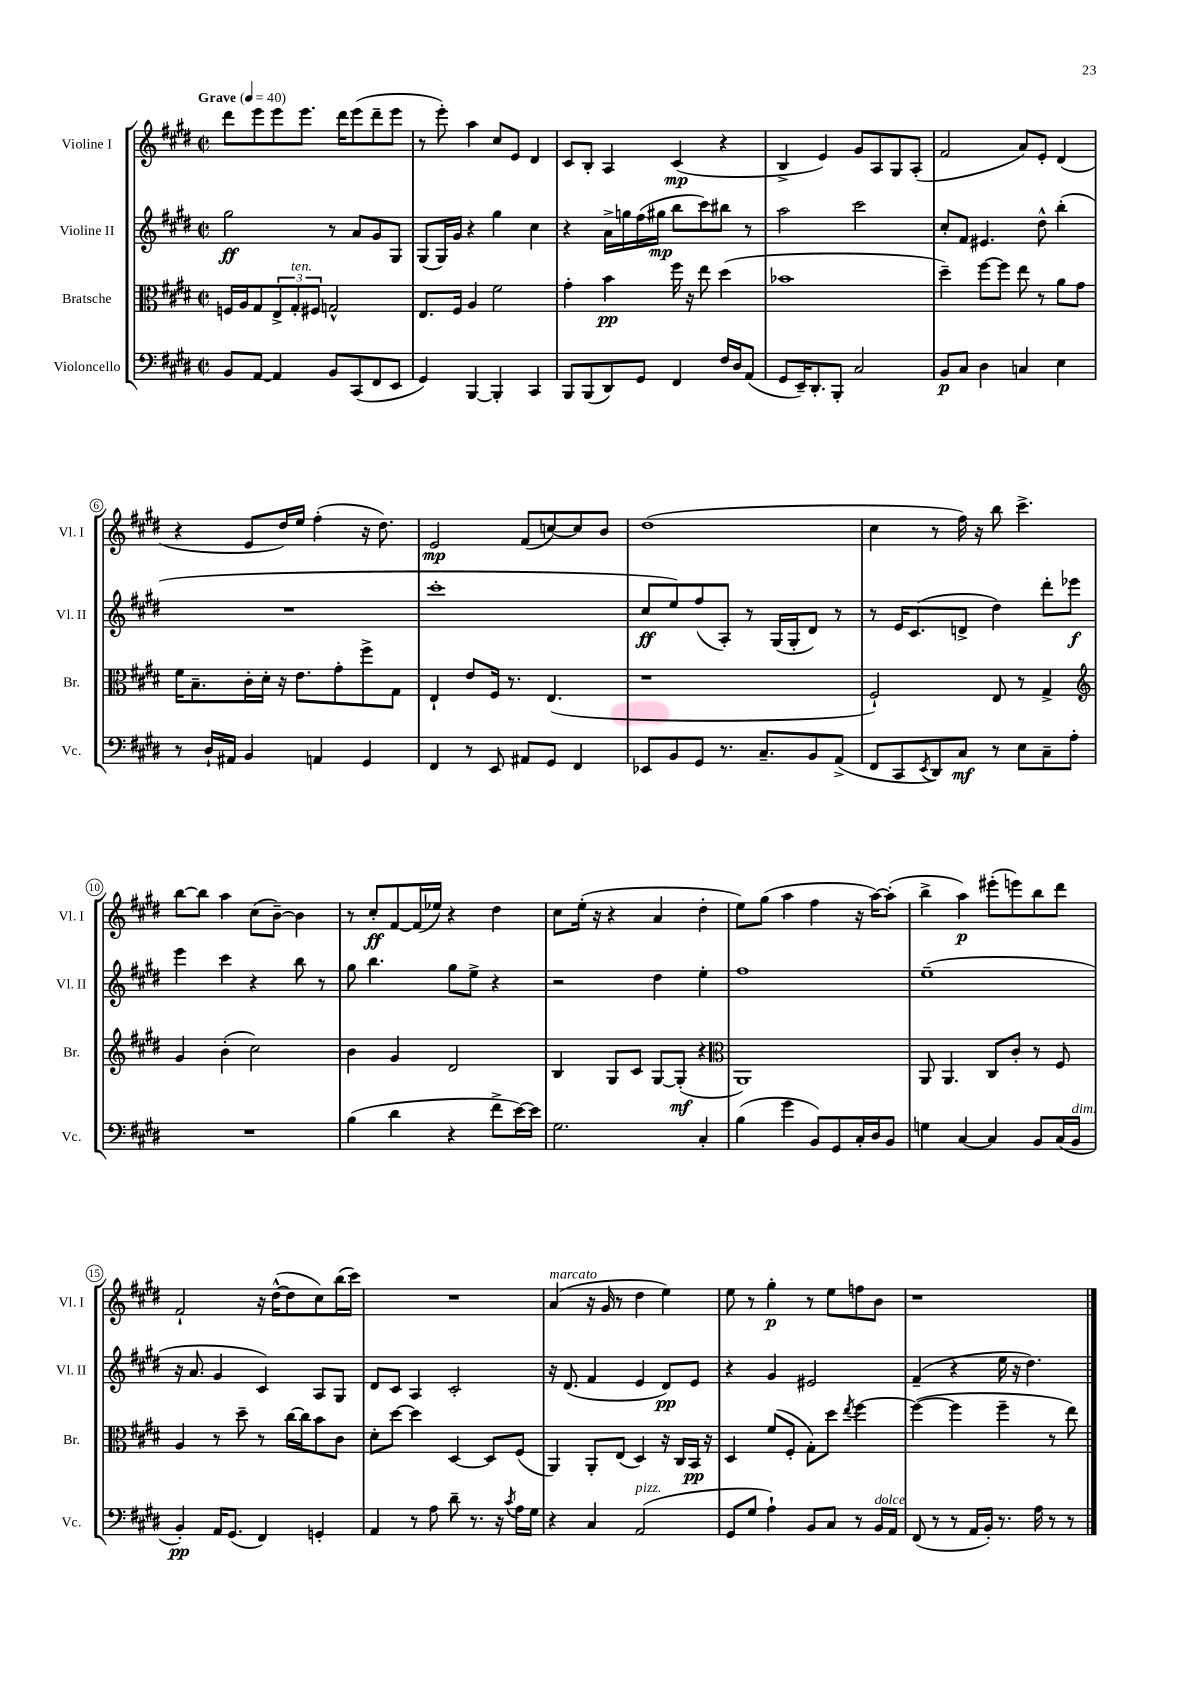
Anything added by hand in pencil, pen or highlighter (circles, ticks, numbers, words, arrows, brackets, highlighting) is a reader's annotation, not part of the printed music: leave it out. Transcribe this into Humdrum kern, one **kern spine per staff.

**kern	**kern	**kern	**kern
*staff4	*staff3	*staff2	*staff1
*clefF4	*clefC3	*clefG2	*clefG2
*k[f#c#g#d#]	*k[f#c#g#d#]	*k[f#c#g#d#]	*k[f#c#g#d#]
*M2/2	*M2/2	*M2/2	*M2/2
*met(c|)	*met(c|)	*met(c|)	*met(c|)
*MM40	*MM40	*MM40	*MM40
8BB	16F	2gg#	8ddd#
.	16A	.	.
[8AA	8G#	.	8eee
4AA]	12E^	.	8eee
.	12G#'	.	.
.	.	.	8.eee
.	12F#	.	.
8BB	2G^^	8r	.
.	.	.	16ddd#
(8CC#	.	8a	(8eee
8FF#	.	8g#	8ddd#~
8EE	.	8G#	8eee
=	=	=	=
4GG#)	8.E	(8G#	8r
.	.	16G#)	8eee')
.	16F#	16g#	.
[4BBB	4A	4r	4aa
4BBB']	2f#	4gg#	8cc#
.	.	.	8e
4CC#	.	4cc#	4d#
=	=	=	=
8BBB	4g#'	4r	8c#
(8BBB	.	.	8B'
8DD#)	4b	16a^	4A
.	.	16gg	.
8GG#	.	(16ff#	.
.	.	16gg#	.
4FF#	16ff#	8bb	(4c#
.	16r	.	.
.	8ee	8ccc#)	.
16F#	(4dd#	8bb#	4r
16D#	.	.	.
(8AA	.	8r	.
=	=	=	=
8GG#	1b-	2aa	4B^
16EE~)	.	.	.
8.DD#'	.	.	.
.	.	.	4e)
8BBB'	.	.	.
2C#	.	2ccc#	8g#
.	.	.	8A
.	.	.	8G#
.	.	.	(8A'
=	=	=	=
8BB	4dd#~)	8cc#'	2f#
8C#	.	8f#	.
4D#	[8ff#	4.e#	.
.	8ff#]	.	.
4C	8ee	.	8a)
.	8r	8dd#^^	8e'
4E	8a	(4bb'	(4d#
.	8g#	.	.
=	=	=	=
8r	16f#	1r	4r
.	8.B~	.	.
16D#`	.	.	.
16AA#	.	.	.
4BB	16c#'	.	8e
.	16d#'	.	.
.	16r	.	16dd#)
.	8.e	.	16ee
4AA	.	.	(4ff#'
.	8g#'	.	.
4GG#	8ff#^	.	16r
.	.	.	8.dd#)
.	8G#	.	.
=	=	=	=
4FF#	4E`	1ccc#'	2e
8r	8e	.	.
8EE	16F#	.	.
.	8.r	.	.
8AA#	.	.	(8f#
8GG#	(4.E	.	[8cc)
4FF#	.	.	8cc]
.	.	.	8b
=	=	=	=
8EE-	1r	8cc#	(1dd#
8BB	.	8ee)	.
8GG#	.	(8ff#	.
8.r	.	8A')	.
.	.	8r	.
8.C#~	.	.	.
.	.	(16G#	.
.	.	16G#'	.
8BB	.	8d#)	.
(8AA^	.	8r	.
=	=	=	=
8FF#	2F#`)	8r	4cc#
8CC#	.	16e	.
.	.	(8.c#	.
8qEE	.	.	.
8DD#)	.	.	8r
8C#	.	8d^	16ff#)
.	.	.	16r
8r	8E	4dd#)	8bb
8E	8r	.	4.ccc#^
8C#~	4G#^	8ddd#'	.
8A'	.	8eee-	.
=	=	=	=
*	*clefG2	*	*
1r	4g#	4eee	[8bb
.	.	.	8bb]
.	(4b'	4ccc#	4aa
.	2cc#)	4r	(8cc#
.	.	.	[8b~)
.	.	8bb	4b]
.	.	8r	.
=	=	=	=
(4B	4b	8gg#	8r
.	.	4.bb	8cc#'
4d#	4g#	.	[8f#
.	.	.	(16f#]
.	.	.	16ee-)
4r	2d#	8gg#	4r
.	.	8ee^	.
8f#^	.	4r	4dd#
[16e)	.	.	.
16e]	.	.	.
=	=	=	=
2.G#	4B	2r	8cc#
.	.	.	(16ee'
.	.	.	16r
.	8G#	.	4r
.	8c#	.	.
.	[8G#	4dd#	4a
.	(8G#']	.	.
4C#'	4r	4ee'	4dd#'
=	=	=	=
*	*clefC3	*	*
(4B	1AA)	1ff#	8ee)
.	.	.	(8gg#
4g#	.	.	4aa
8BB)	.	.	4ff#
8GG#	.	.	.
16C#'	.	.	16r
16D#	.	.	[16aa)
8BB	.	.	(8aa']
=	=	=	=
4G	8AA	(1ee~	4bb^
.	4.AA	.	.
[4C#	.	.	4aa)
4C#]	8C#	.	(8eee#'
.	8c#'	.	8eee)
8BB	8r	.	8bb
(16C#	8F#	.	8ddd#
16BB	.	.	.
=	=	=	=
4BB')	4A	16r	2f#`
.	.	8.a	.
16AA	8r	4g#	.
(8.GG#	.	.	.
.	8dd#~	.	.
4FF#)	8r	4c#)	16r
.	.	.	([16dd#^^
.	[16cc#	.	8dd#]
.	16cc#]	.	.
4GG'	8b	8A	8cc#)
.	8c#	8G#	(16bb
.	.	.	16ccc#)
=	=	=	=
4AA	8d#'	8d#	1r
.	[8dd#	8c#	.
8r	4dd#]	4A	.
8A	.	.	.
8d#~	[4D#	2c#'	.
8.r	.	.	.
.	8D#]	.	.
16r	.	.	.
8qc#	.	.	.
16A	(8F#	.	.
16G#	.	.	.
=	=	=	=
4r	4AA)	16r	(4a
.	.	(8.d#	.
4C#	8AA'	4f#	16r
.	.	.	16g#
.	(8E	.	8r
(2AA	4D#)	4e	4dd#
.	16r	8d#)	4ee)
.	16C#	.	.
.	16BB	8e	.
.	16r	.	.
=	=	=	=
8GG#	4D#	4r	8ee
8G#	.	.	8r
4A`)	(8f#	4g#	4gg#'
.	8F#'	.	.
8BB	8G#')	2e#	8r
8C#	8dd#	.	8ee
.	8qee	.	.
8r	[4ff#	.	8ff
16BB	.	.	8b
16AA	.	.	.
=	=	=	=
(8FF#	(4ff#_	(4f#~	1r
8r	.	.	.
8r	4ff#]	4r	.
16AA	.	.	.
16BB')	.	.	.
8.r	4ff#~	16ee	.
.	.	16r	.
.	.	4.dd#)	.
16A	.	.	.
8r	8r	.	.
8r	8ee)	.	.
==	==	==	==
*-	*-	*-	*-
